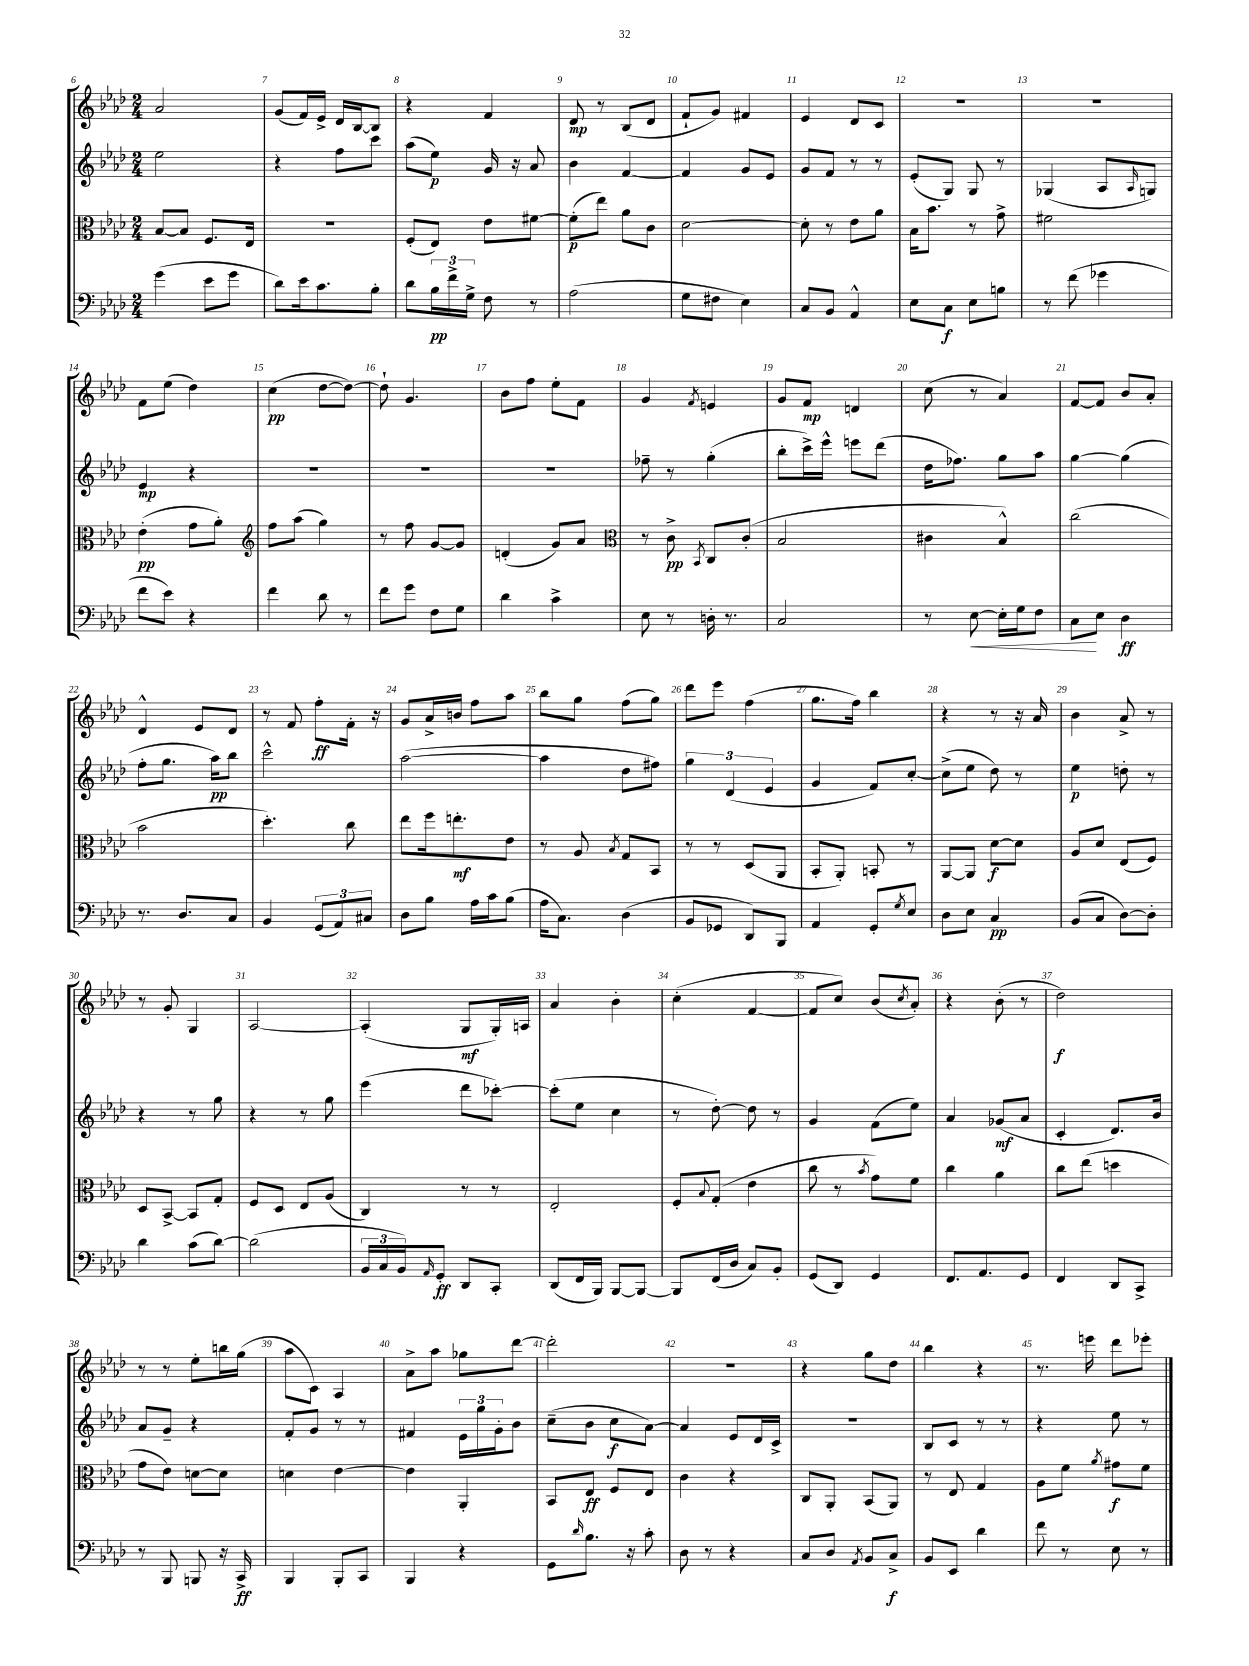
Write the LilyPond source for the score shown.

<<
\new StaffGroup <<
\new Staff = "s0" {
    \clef treble \key aes \major \numericTimeSignature \time 2/4
    aes'2 |
    g'8( f'16) ees'16-> des'16 bes16~ bes8 |
    r4 f'4 |
    des'8\mp r8 bes8( des'8 |
    f'8-! g'8) fis'4 |
    ees'4 des'8 c'8 |
    R2 |
    R2 |
    f'8 ees''8( des''4) |
    c''4\pp( des''8~ des''8~) |
    des''8-! g'4. |
    bes'8 f''8 ees''8-. f'8 |
    g'4 \acciaccatura { f'8 } e'4 |
    g'8 f'8\mp d'4 |
    c''8( r8 aes'4) |
    f'8~ f'8 bes'8 aes'8-. |
    des'4-^ ees'8 des'8 |
    r8 f'8 f''8-.\ff f'16-. r16 |
    g'8 aes'16-> b'16 f''8 aes''8 |
    bes''8 g''8 f''8( g''8) |
    des'''8 ees'''8 f''4( |
    g''8. f''16) bes''4 |
    r4 r8 r16 aes'16 |
    bes'4 aes'8-> r8 |
    r8 g'8-. g4 |
    aes2~ |
    aes4-.( g8\mf g16-.) a16 |
    aes'4 bes'4-. |
    c''4-.( f'4~ |
    f'8 c''8) bes'8( \acciaccatura { c''8 } aes'8-.) |
    r4 bes'8-.( r8 |
    des''2\f) |
    r8 r8 ees''8-. b''16 g''16( |
    aes''8 c'8) aes4 |
    aes'8-> aes''8 ges''8 des'''8~ |
    des'''2-. |
    r2 |
    r4 g''8 des''8 |
    bes''4 r4 |
    r8. e'''16 des'''8 ees'''8-. \bar "|." |
}
\new Staff = "s1" {
    \clef treble \key aes \major \numericTimeSignature \time 2/4
    ees''2 |
    r4 f''8 c'''8 |
    aes''8( ees''8\p) g'16 r16 aes'8 |
    bes'4 f'4~ |
    f'4 g'8 ees'8 |
    g'8 f'8 r8 r8 |
    ees'8-.( g8) g8 r8 |
    ges4( aes8 \grace { aes16 } g8) |
    ees'4\mp r4 |
    R2 |
    R2 |
    R2 |
    fes''8-- r8 g''4-.( |
    bes''8-. c'''16->) ees'''16-^ e'''8 des'''8( |
    des''16 fes''8.) g''8 aes''8 |
    g''4~ g''4( |
    f''8-. g''8. aes''16\pp) bes''8 |
    c'''2-^ |
    aes''2~( |
    aes''4 des''8 fis''8) |
    \tuplet 3/2 { g''4 des'4( ees'4 } |
    g'4 f'8) c''8~-. |
    c''8->( ees''8 des''8) r8 |
    ees''4\p d''8-. r8 |
    r4 r8 g''8 |
    r4 r8 g''8 |
    ees'''4( des'''8 ces'''8~-.) |
    ces'''8-.( ees''8 c''4 |
    r8 des''8~-.) des''8 r8 |
    g'4 f'8( ees''8) |
    aes'4 ges'8\mf( aes'8 |
    c'4-. des'8.) bes'16 |
    aes'8 g'8-- r4 |
    f'8-. g'8 r8 r8 |
    fis'4 \tuplet 3/2 { ees'16 g''16 g'16-. } bes'8 |
    c''8--( bes'8 c''8\f aes'8~) |
    aes'4 ees'8 des'16 c'16-> |
    r2 |
    bes8 c'8 r8 r8 |
    r4 ees''8 r8 \bar "|." |
}
\new Staff = "s2" {
    \clef alto \key aes \major \numericTimeSignature \time 2/4
    bes8~ bes8 f8. ees16 |
    R2 |
    f8-.( ees8) ees'8 fis'8~ |
    fis'8-.\p( ees''8) aes'8 c'8 |
    des'2~ |
    des'8-. r8 ees'8 aes'8 |
    bes16 bes'8. r8 g'8-> |
    fis'2 |
    ees'4-.\pp( g'8 aes'8-.) |
    \clef treble f''8 aes''8( g''4) |
    r8 f''8 g'8~ g'8 |
    d'4-.( g'8) aes'8 |
    \clef alto r8 c'8->\pp \acciaccatura { bes,8 } c8 c'8-.( |
    bes2 |
    cis'4 bes4-^) |
    c''2( |
    bes'2 |
    des''4.-.) c''8 |
    ees''8 f''16 e''8.-.\mf ees'8 |
    r8 aes8 \acciaccatura { bes8 } g8 bes,8 |
    r8 r8 des8( aes,8 |
    bes,8-. aes,8-.) b,8-. r8 |
    aes,8~ aes,8 des'8~\f des'8 |
    aes8 des'8 ees8( f8) |
    des8 bes,8~-> bes,8 g8-. |
    f8 des8 ees8 aes8( |
    c4) r8 r8 |
    ees2-. |
    f8-. \appoggiatura { bes8 } g8-.( ees'4 |
    c''8 r8 \acciaccatura { bes'8 } g'8) f'8 |
    c''4 aes'4 |
    c''8 ees''8( d''4 |
    g'8 ees'8) d'8~ d'8 |
    d'4 ees'4~ |
    ees'4 aes,4-. |
    bes,8 ees8\ff f8 ees8 |
    c'4 r4 |
    c8 aes,8-. bes,8( aes,8) |
    r8 ees8 g4 |
    aes8 f'8 \acciaccatura { aes'8 } gis'8\f f'8 \bar "|." |
}
\new Staff = "s3" {
    \clef bass \key aes \major \numericTimeSignature \time 2/4
    g'4( ees'8 g'8 |
    des'8) ees'16 c'8. bes8-. |
    des'8 \tuplet 3/2 { bes16\pp f'16-> g16-> } f8 r8 |
    aes2( |
    g8 fis8 ees4) |
    c8 bes,8 aes,4-^ |
    ees8 c8\f ees8 b8 |
    r8 f'8( ges'4 |
    f'8 ees'8) r4 |
    f'4 des'8 r8 |
    f'8 g'8 f8 g8 |
    des'4 c'4-> |
    ees8 r8 d16-. r8. |
    c2 |
    r8 ees8~\< ees16-. g16 f8 |
    c8\! ees8 des4\ff |
    r8. des8. c8 |
    bes,4 \tuplet 3/2 { g,8( aes,8) cis8 } |
    des8 bes8 aes16 c'16 bes8( |
    aes16 c8.) des4( |
    bes,8 ges,8 des,8) bes,,8 |
    aes,4 g,8-. \acciaccatura { g8 } ees8 |
    des8 ees8 c4\pp |
    bes,8( c8 des8~) des8-. |
    des'4 c'8( des'8~) |
    des'2( |
    \tuplet 3/2 { bes,16 c16 bes,16) } \grace { aes,16 } g,8-.\ff des,8 c,8-. |
    des,8( f,16 bes,,16) bes,,8~ bes,,8~ |
    bes,,8 f,16( des16 c8) bes,8-. |
    g,8( des,8) g,4 |
    f,8. aes,8. g,8 |
    f,4 des,8 c,8-> |
    r8 bes,,8 b,,8 r16 c,16->\ff |
    bes,,4 bes,,8-. c,8 |
    bes,,4 r4 |
    g,8 \grace { des'16 } bes8. r16 c'8-. |
    des8 r8 r4 |
    c8 des8 \acciaccatura { aes,8 } bes,8 c8->\f |
    bes,8 ees,8 des'4 |
    f'8 r8 ees8 r8 \bar "|." |
}
>>
>>
\layout { \context { \Score currentBarNumber = #6 \override BarNumber.break-visibility = ##(#f #t #t) barNumberVisibility = #all-bar-numbers-visible } }
